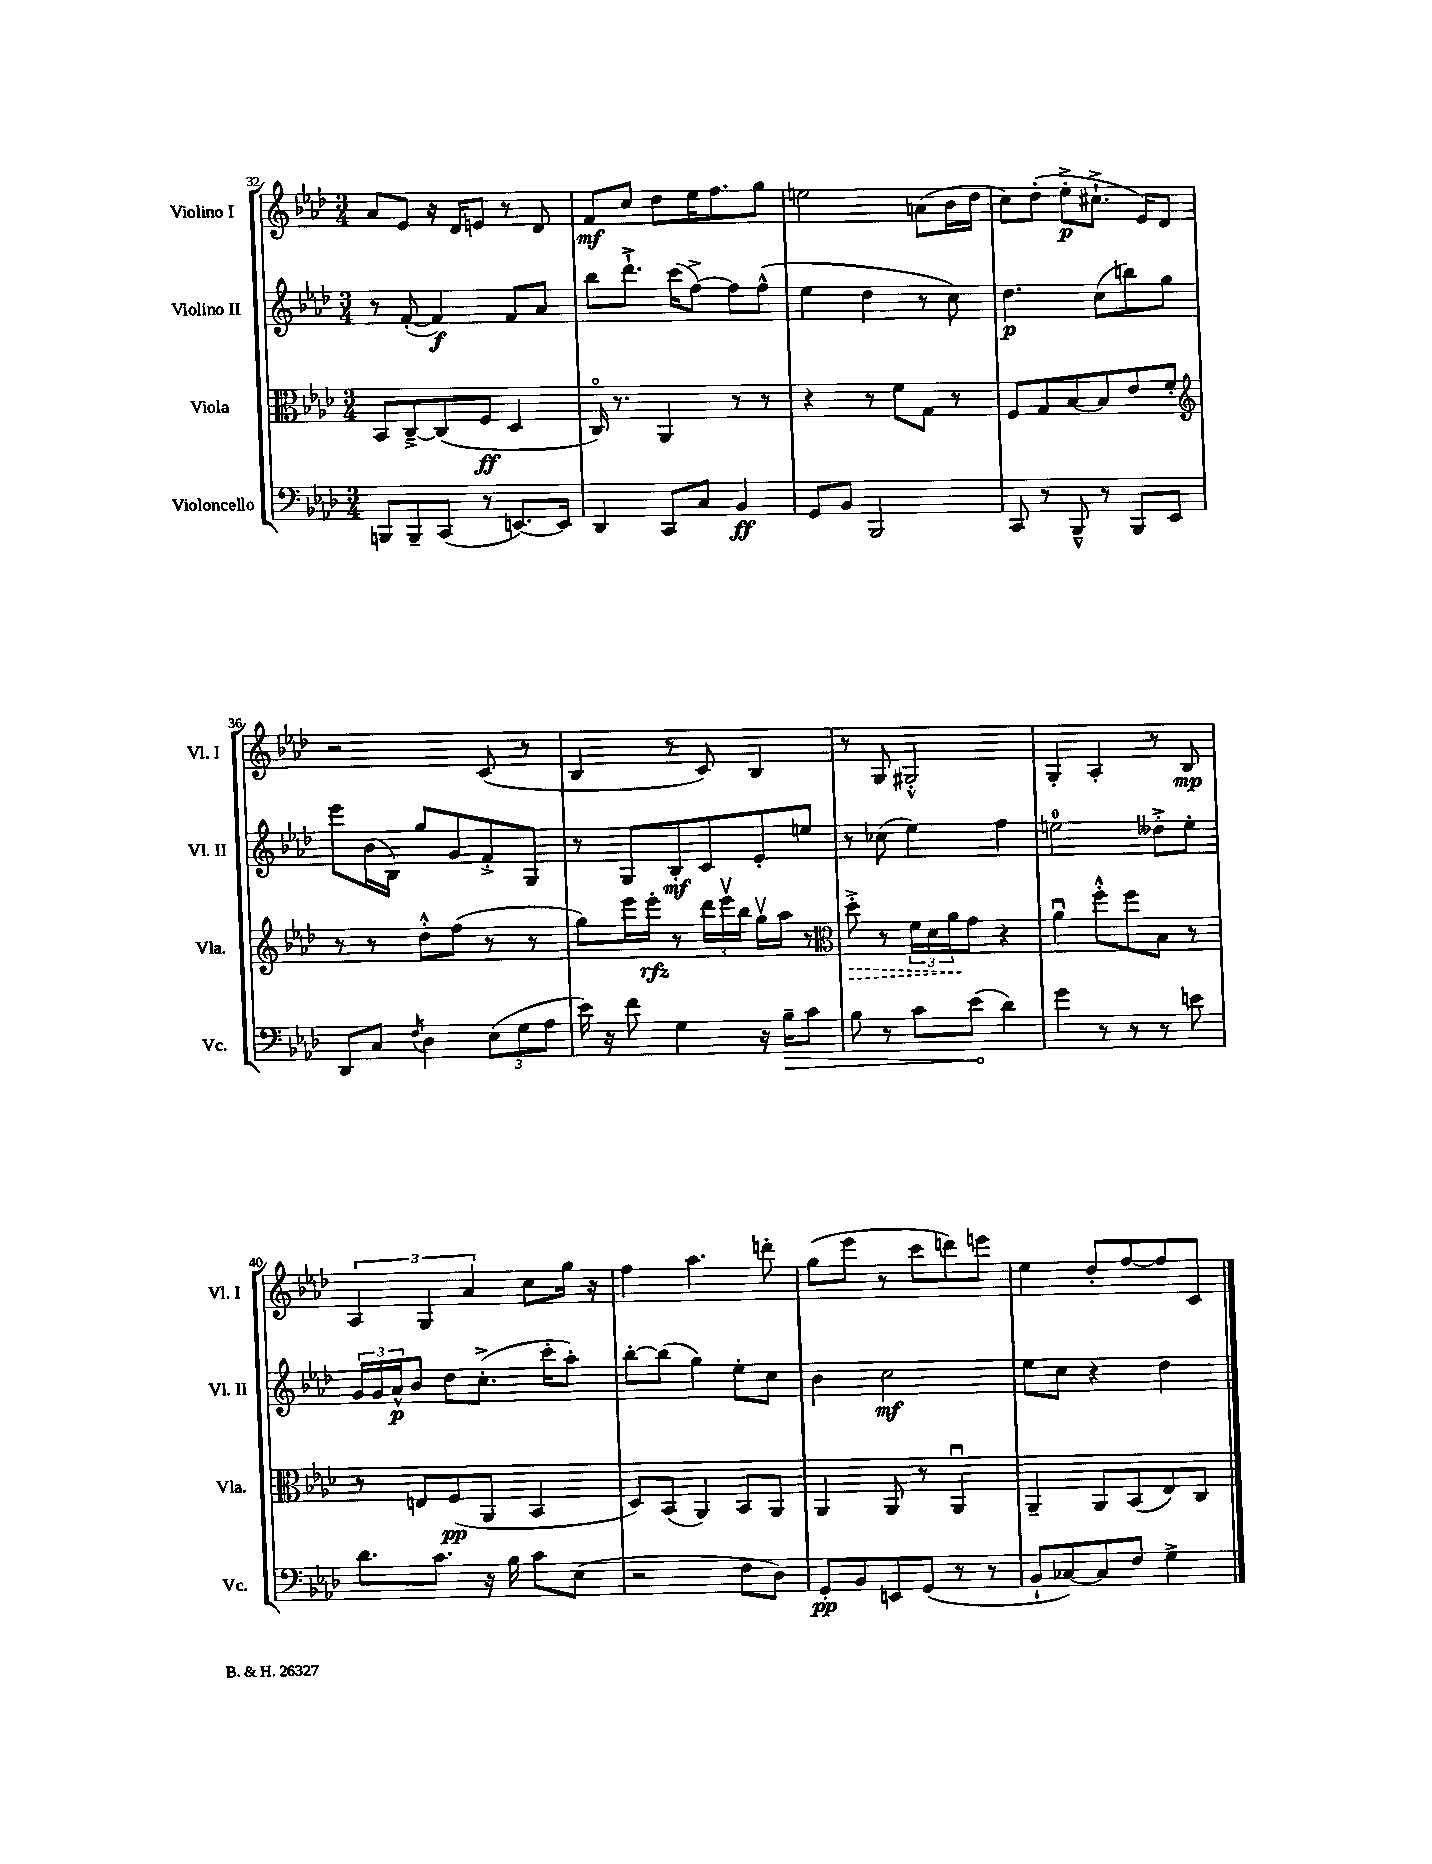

**kern	**kern	**kern	**kern
*staff4	*staff3	*staff2	*staff1
*clefF4	*clefC3	*clefG2	*clefG2
*k[b-e-a-d-]	*k[b-e-a-d-]	*k[b-e-a-d-]	*k[b-e-a-d-]
*M3/4	*M3/4	*M3/4	*M3/4
8BBB	8BB-	8r	8a-
8BBB~	[8C~^	([8f'	8e-
(8CC	(8C]	4f])	16r
.	.	.	16d-
8r	8F	.	8e
[8.EE)	4D-	8f	8r
.	.	8a-	8d-
16EE]	.	.	.
=	=	=	=
4DD-	16Co)	8bb-	8f
.	8.r	.	.
.	.	8.ddd-`^	8cc
8CC	4AA-	.	8dd-
.	.	(16ccc	.
8C	.	[8ff^)	16ee-
.	.	.	8.ff
4BB-	8r	8ff]	.
.	8r	(8ff^^	8gg
=	=	=	=
8GG	4r	4ee-	2ee
8BB-	.	.	.
2BBB-	8r	4dd-	.
.	8f	.	.
.	8G	8r	(8a
.	8r	8cc)	16b-
.	.	.	16dd-
=	=	=	=
8CC	8F	4.dd-	8cc)
8r	8G	.	(8dd-'
8BBB-~^^	[8B-	.	8ee-'^
8r	8B-]	(8cc	8.cc#`^
8BBB-	8e-	8bb)	.
.	.	.	16e-)
8EE-	8f'	8gg	8d-
=	=	=	=
*	*clefG2	*	*
8DD-	8r	8eee-	2r
8C	8r	(16b-	.
.	.	16B-)	.
8qF	.	.	.
4D-	8dd-'^^	8gg	.
.	(8ff	8g	.
(12E-	8r	8f'^	(8c
12G	.	.	.
.	8r	8G	8r
12A-	.	.	.
=	=	=	=
16e-)	8gg)	8r	4B-
16r	.	.	.
8f	16eee-	8G	.
.	16eee-'	.	.
4G	8r	8B-'	8r
.	24ddd-	8c	8c)
.	24eee-v	.	.
.	24bb-	.	.
16r	16ggv	8e-'	4B-
16B-~	16aa-	.	.
8c	8r	8ee	.
=	=	=	=
*	*clefC3	*	*
8B-	8dd-'^	8r	8r
8r	8r	(8cc-	8G
8c	24f	4ee-)	2G#'^^
.	24d-	.	.
.	24a-	.	.
(8e-	8g	.	.
4d-)	4r	4ff	.
=	=	=	=
4g	4a-u	2ee	4G'
8r	8ff'^^	.	4A-'
8r	8ff	.	.
8r	8B-	8dd--'^	8r
8e	8r	8ee'	8B-
=	=	=	=
8.d-	8r	24g	6A-
.	.	24g	.
.	.	24a-^^	.
.	8E	8b-	.
.	.	.	6G
8.c	.	.	.
.	(8F	8dd-	.
.	.	.	6a-
16r	8AA-	(8.cc'^	.
16B-	.	.	.
8c	4BB-	.	8cc
.	.	16ccc'	.
(8E-	.	8aa-')	16gg
.	.	.	16r
=	=	=	=
2r	8D-)	[8bb-'	4ff
.	(8BB-	(8bb-]	.
.	4AA-)	4gg)	4.aa-
8F	8BB-	8ee-'	.
8D-)	8AA-	8cc	8ddd'
=	=	=	=
8GG'	4AA-	4b-	(8gg
8BB-	.	.	8eee-
8EE	8AA-	2cc	8r
(8GG	8r	.	8ccc
8r	4AA-u	.	8ddd)
8r	.	.	8eee
=	=	=	=
8BB-`	4AA-~	8ee-	4ee-
[8C-)	.	8cc	.
8C-]	8AA-	4r	8dd-'
8F	(8BB-	.	[8ff
4G^	8E-)	4dd-	8ff]
.	8C	.	8c
==	==	==	==
*-	*-	*-	*-
